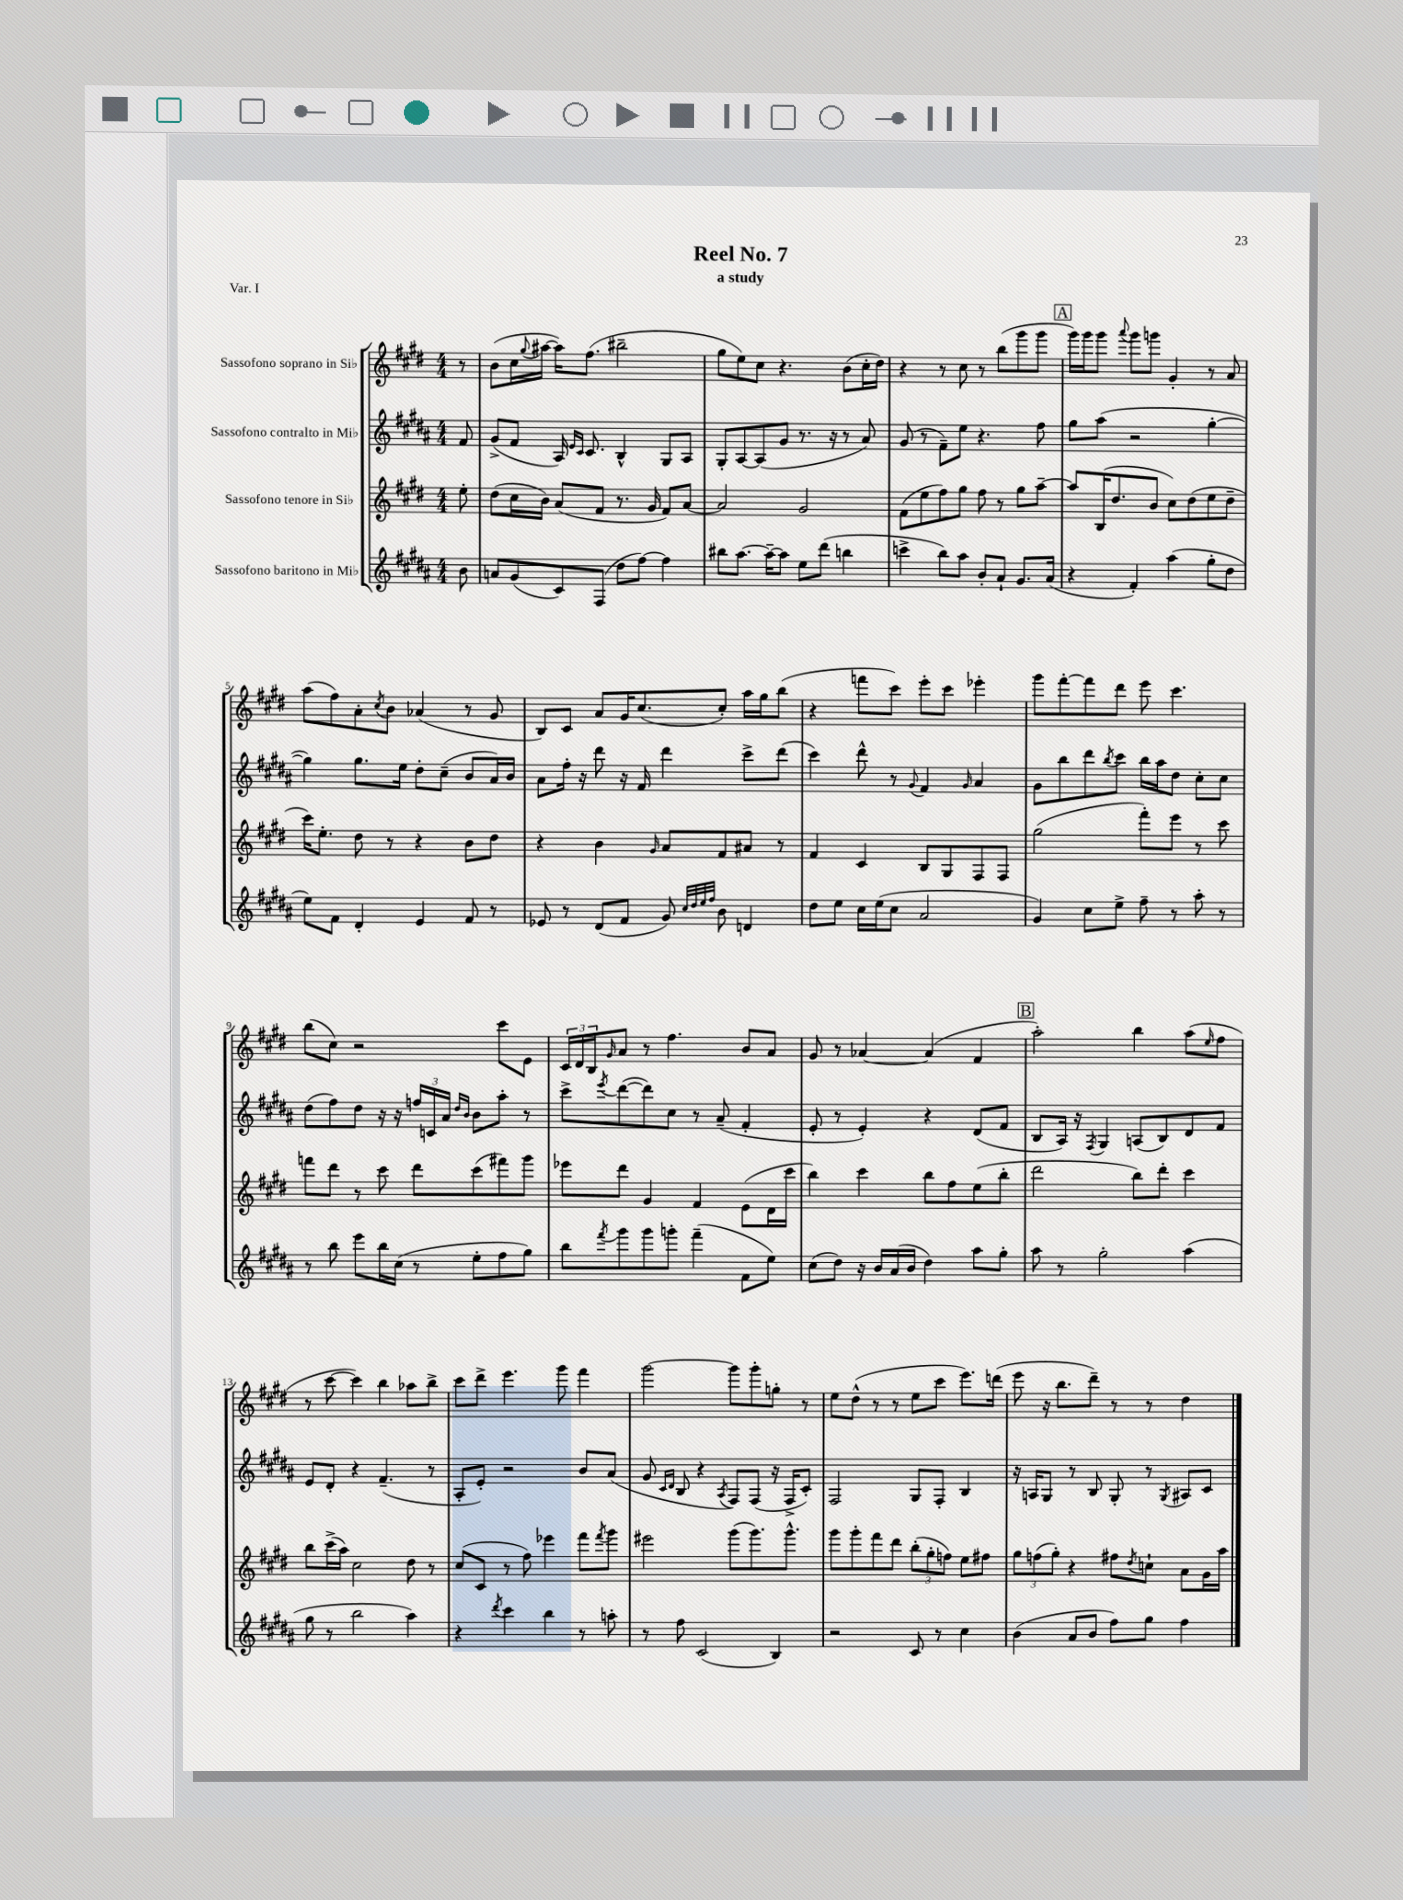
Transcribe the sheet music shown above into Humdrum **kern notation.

**kern	**kern	**kern	**kern
*staff4	*staff3	*staff2	*staff1
*clefG2	*clefG2	*clefG2	*clefG2
*k[f#c#g#d#a#]	*k[f#c#g#d#]	*k[f#c#g#d#a#]	*k[f#c#g#d#]
*M4/4	*M4/4	*M4/4	*M4/4
8b	8ee'	8f#	8r
=	=	=	=
8a	(8dd#	(8g#^	(8b
(8g#	16cc#	8f#	16cc#
.	.	.	8qqgg#
.	16b)	.	[16aa#
8c#)	(8a	16A#)	16aa#])
.	.	16qqe	.
.	.	16qqc#	.
.	.	8.c#	(8.ff#
(8F#	8f#	.	.
8dd#	8.r	4B^^	2bb#~
[8ff#)	.	.	.
.	16g#	.	.
4ff#]	8f#)	8G#	.
.	[8a	8A#	.
=	=	=	=
8bb#	2a]	8G#'	8gg#
[8.aa#	.	[8A#	8ee)
.	.	(8A#]	8cc#
16aa#~_	.	.	.
8aa#]	.	8g#	4.r
8ee	2g#	8.r	.
(8ddd#	.	.	.
.	.	16r	.
4bb	.	8r	(8b
.	.	8a#)	16cc#'
.	.	.	16dd#)
=	=	=	=
4ccc^	(8f#	(8g#	4r
.	8ee	8r	.
8bb)	8ff#)	8f#~)	8r
8aa#	8gg#	8ee	8cc#
8b'	8ff#	4.r	8r
8a#`	8r	.	(8bb
8.g#	8gg#	.	8ggg#
.	[8aa~	8ff#	8ggg#
(16a#	.	.	.
=	=	=	=
4r	8aa]	8gg#	16ggg#)
.	.	.	16ggg#
.	(16B	(8aa#	8ggg#
.	8.dd#	.	.
.	.	.	8qqaaa
4f#')	.	2r	8ggg#
.	8b	.	8ggg
(4aa#	8cc#)	.	4g#'
.	(8dd#	.	.
8gg#'	8ee	[4gg#'	8r
8dd#	8dd#~	.	8a
=	=	=	=
8ee)	16ccc#)	4gg#])	(8aa
.	8.ee'	.	.
8f#	.	.	8ff#)
4d#'	8dd#	8.gg#	8a'
.	.	.	8qcc#
.	8r	.	8b
.	.	16ee	.
4e	4r	8dd#'	(4a-
.	.	(8cc#~	.
8f#	8b	8b	8r
8r	8dd#	16a#)	8g#
.	.	16b	.
=	=	=	=
8e-	4r	8a#	8B)
8r	.	16ff#'	8c#
.	.	16r	.
(8d#	4b	8ddd#	8a
8f#	.	16r	16g#
.	.	16f#	(8.cc#
.	16qqg#	.	.
8g#)	8a	4ddd#	.
32qqcc#	.	.	.
32qqdd#	.	.	.
32qqee	.	.	.
32qqff#	.	.	.
8b	8f#	.	8cc#')
4d	8a#	8ccc#^	16aa
.	.	.	16gg#
.	8r	(8ddd#	(8bb
=	=	=	=
8dd#	4f#	4ccc#)	4r
8ee	.	.	.
16cc#	4c#	8ddd#^^	8fff
(16ee	.	.	.
8cc#	.	8r	8ccc#)
.	.	8qqg#	.
2a#	8B	4f#	8eee'
.	8G#	.	8ccc#
.	.	16qqg#	.
.	8F#	4a#	4eee-'
.	8F#	.	.
=	=	=	=
4g#)	(2gg#	8g#	8ggg#
.	.	8bb	[8fff#'
8cc#	.	8ddd#	8fff#]
.	.	8qbb	.
8ee^	.	8ccc#	8ddd#
8ff#~	8fff#')	16bb	8eee
.	.	16aa#	.
8r	8eee	8dd#	4.ccc#
8aa#'	8r	8cc#'	.
8r	8ccc#	8cc#	.
=	=	=	=
8r	8fff	(8dd#	(8bb
8bb	8ddd#	8ff#)	8cc#)
8eee	8r	8dd#	2r
16bb	8ccc#	16r	.
(16cc#	.	16r	.
8r	8ddd#	24ff	.
.	.	24c	.
.	.	24a#	.
.	.	16qqdd#	.
.	.	16qqb	.
8ee'	(8ccc#	8b	.
8ff#	8fff#)	8aa#'	8ccc#
8gg#)	8ggg#	8r	8e
=	=	=	=
8bb	8eee-	8ccc#^	24c#
.	.	.	24d#
.	.	.	24B
8qfff#	.	8qeee	16qqg#
8ggg#	8ddd#	([8ddd#	8a
8ggg#	4g#	8ddd#])	8r
8ggg'	.	8cc#	4.ff#
(4fff#~	4f#	8r	.
.	.	(8a#~	.
8f#	(8e	4f#'	8b
8ee)	16d#	.	8a
.	16ccc#	.	.
=	=	=	=
(8cc#	4bb)	8e'	8g#
8dd#)	.	8r	8r
16r	4ccc#	4e')	[4a-
16b	.	.	.
(16a#	.	.	.
16b	.	.	.
4dd#)	8bb	4r	(4a-]
.	8ff#	.	.
8aa#	(8ee	(8d#	4f#
8gg#'	8bb'	8f#	.
=	=	=	=
8aa#	2ddd#	8B	2aa')
8r	.	16A#)	.
.	.	16r	.
.	.	8qF#	.
2gg#'	.	4G#	.
.	8bb)	(8A	4bb
.	8ddd#'	8B)	.
(4aa#	4ccc#	8d#	(8aa
.	.	.	16qqee
.	.	8f#	8ff#
=	=	=	=
8gg#	8bb	8e	8r
8r	(16ccc#^	8d#'	[8ccc#
.	16aa)	.	.
2bb	2cc#	4r	4ccc#])
.	.	(4.f#~	4bb
4aa#)	8dd#	.	8aa-
.	8r	8r	8bb^
=	=	=	=
4r	(8cc#	8A#'	8ccc#
.	8c#	8e')	8ddd#^
8qddd#	.	.	.
4ccc#	8r	2r	4.eee
.	8ff#)	.	.
4bb	4eee-	.	.
.	.	.	8ggg#
8r	8fff#	8b	4fff#
.	8qfff#	.	.
8aa'	8ggg#	(8a#	.
=	=	=	=
8r	2eee#	8g#	[2ggg#
.	.	16qqc#	.
.	.	16qqd#	.
8ff#	.	8B	.
(2c#	.	4r	.
.	.	8qA#	.
.	(8ggg#	8F#)	8ggg#]
.	8.ggg#)	(8F#	8ggg#'
4B)	.	16r	8gg'
.	8.ggg#^^	16F#^	.
.	.	8c#')	8r
=	=	=	=
2r	8ggg#	2F#	8ee
.	8ggg#'	.	(8dd#^^
.	8fff#	.	8r
.	8ddd#	.	8r
8c#	(12bb'	8G#	8ee
.	12gg#'	.	.
8r	.	8F#'	8ccc#
.	12ff)	.	.
4cc#	8ee	4B	8.eee)
.	8ff#	.	.
.	.	.	(16ddd
=	=	=	=
(4b	12gg#	16r	8eee
.	.	16A	.
.	(12ff	.	.
.	.	8G#	16r
.	12gg#')	.	.
.	.	.	8.bb
8a#	4r	8r	.
8b	.	8B	8ddd#~)
8ff#)	8ff#	8G#'	8r
.	8qdd#	.	.
8gg#	8cc`	8r	8r
.	.	8qG#	.
4ff#	8a	8A#	4dd#
.	16g#	8c#	.
.	16aa	.	.
==	==	==	==
*-	*-	*-	*-
